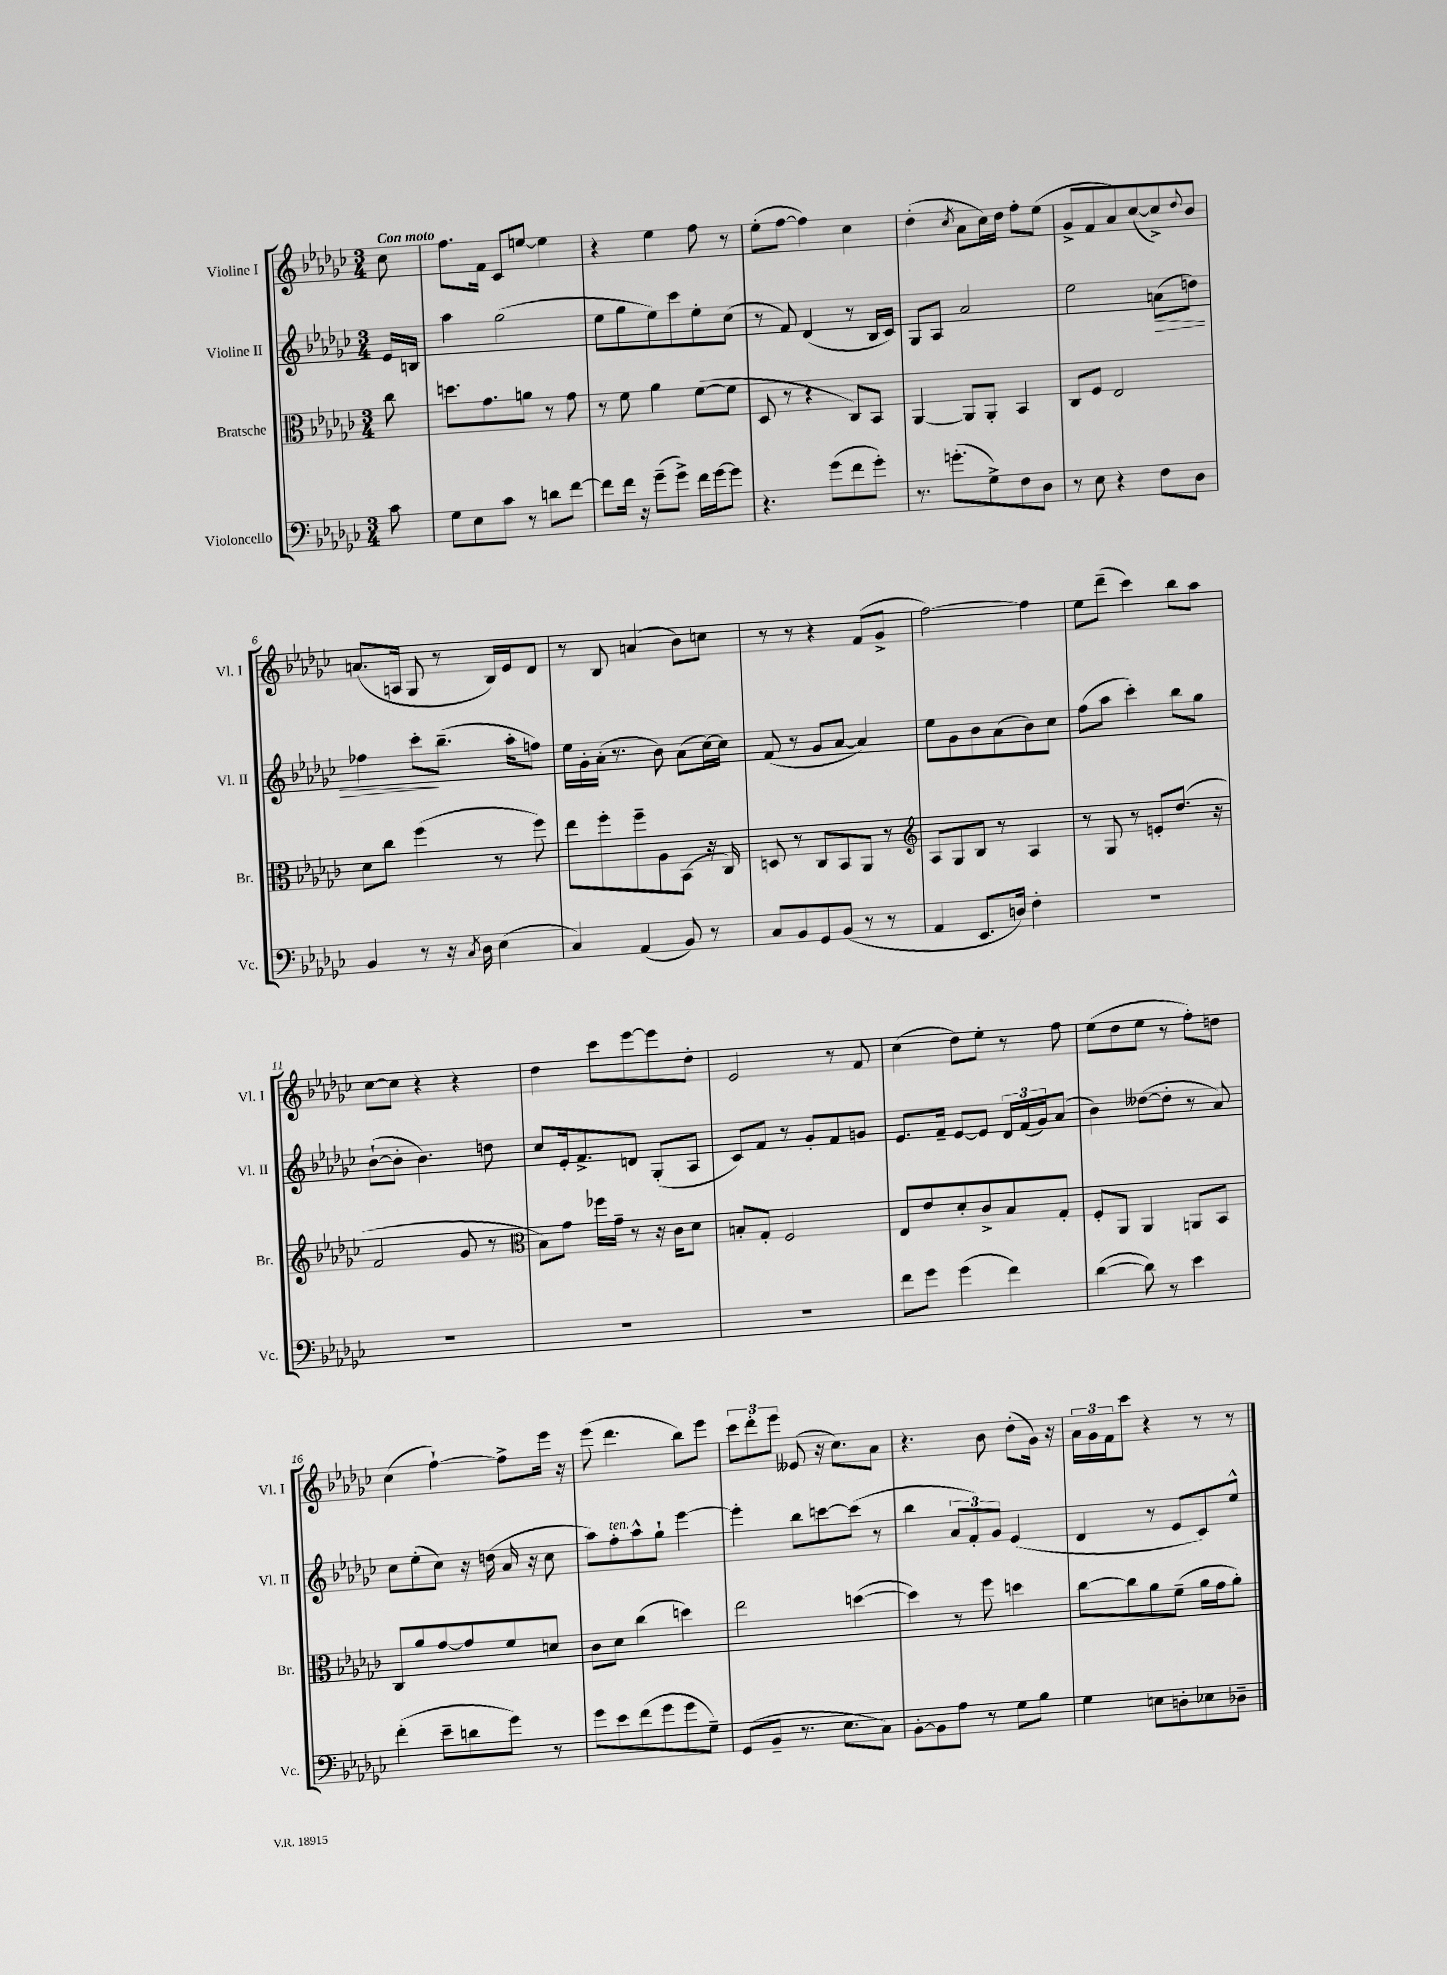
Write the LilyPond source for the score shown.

<<
\new StaffGroup <<
\new Staff = "s0" \with { instrumentName = "Violine I" shortInstrumentName = "Vl. I" } {
    \clef treble \key ges \major \numericTimeSignature \time 3/4 \partial 8 \tempo "Con moto"
    ces''8 |
    f''8. f'16 ces'8 e''8~ e''4 |
    r4 ees''4 f''8 r8 |
    ees''8-.( f''8~ f''4) ces''4 |
    des''4-.( \acciaccatura { ces''8 } aes'8 ces''16) des''16 f''8-. ees''8( |
    ges'8-> f'8 aes'8) ces''8~( ces''8->) \appoggiatura { des''8 } bes'8 |
    a'8.( a16 ges8 r8 bes16) ees'16 des'8 |
    r8 bes8 a'4( bes'8) c''8 |
    r8 r8 r4 f'8( ges'8-> |
    f''2~) f''4 |
    ees''8 des'''8--( ces'''4) bes''8 aes''8 |
    ces''8~ ces''8 r4 r4 |
    des''4 ces'''8 ees'''8~ ees'''8 des''8-. |
    ees'2 r8 f'8 |
    ces''4( des''8) ees''8-. r8 f''8 |
    ees''8( des''8 ees''8 r8 f''8-.) d''8 |
    ces''4( f''4~-!) f''8-> ees'''16 r16 |
    ees'''8( des'''4. bes''8) ees'''8 |
    \tuplet 3/2 { ces'''8 des'''8-. ees'''8 } eeses'8( r16 ces''8.) aes'8 |
    r4. bes'8 des''8-.( ges'16) r16 |
    \tuplet 3/2 { aes'16 ges'16 f'16 } ces'''8 r4 r8 r8 \bar "|." |
}
\new Staff = "s1" \with { instrumentName = "Violine II" shortInstrumentName = "Vl. II" } {
    \clef treble \key ges \major \numericTimeSignature \time 3/4 \partial 8
    ees'16 b16 |
    aes''4 ges''2( |
    ees''8 ges''8 ees''8) ces'''8 ees''8-. ces''8( |
    r8 f'8) des'4( r8 bes16 ces'16) |
    ges8 aes8 aes'2 |
    ees''2 a'8\>( d''8) |
    fes''4 ces'''8-.\! bes''8.--( aes''16-. f''8) |
    ees''16 ges'16-. aes'16-.( r8. bes'8) aes'8( ces''16~) ces''16 |
    f'8( r8 ges'8 aes'8~ aes'4) |
    ees''8 ges'8 bes'8 aes'8( bes'8) ces''8 |
    f''8( aes''8 ces'''4-.) bes''8 ges''8 |
    bes'8~-!( bes'8-. bes'4.) d''8 |
    ces''8 ees'16-. f'8.-> d'8 ges8-.( aes8 |
    ces'8) f'8 r8 ges'8-. f'8 g'8 |
    ees'8. f'16-- ees'8~ ees'8 \tuplet 3/2 { des'16 f'16( ges'16) } aes'8( |
    bes'4) deses''8~( deses''8-. r8 aes'8) |
    ces''8 ees''8-.( ces''8) r16 d''16( aes'16 r16 ces''8 |
    aes''8) f''8-.^\markup { \italic "ten." } aes''8-^ ges''8-! ees'''4~ |
    ees'''4-. bes''8 c'''8~ c'''8( r8 |
    bes''4 \tuplet 3/2 { aes'8 f'8-.) ges'8 } ees'4( |
    des'4 r8 ees'8 ces'8) ees''8-^ \bar "|." |
}
\new Staff = "s2" \with { instrumentName = "Bratsche" shortInstrumentName = "Br." } {
    \clef alto \key ges \major \numericTimeSignature \time 3/4 \partial 8
    ces''8 |
    d''8. ges'8. a'8 r8 ges'8 |
    r8 f'8 aes'4 f'8~( f'8 |
    des8 r8 r4 ces8) bes,8 |
    aes,4~ aes,8 aes,8-. bes,4 |
    ces8 f8 ees2 |
    des'8 ces''8 f''4( r8 f''8) |
    ees''8 f''8-. f''8-- aes8 bes,8( r16 ces16) |
    d8 r8 ces8 bes,8 aes,8 r8 |
    \clef treble aes8 ges8 bes8 r8 aes4 |
    r8 ges8 r8 e'8-. des''8.( r16 |
    f'2 ges'8 r8 |
    \clef alto bes8) ges'8 fes''16 ges'16-- r8 r16 ces'16 des'8 |
    b8-. ges8-. f2 |
    ees8 ees'8 des'8-. ces'8-> bes8 ges8-. |
    f8-. aes,8 aes,4 a,8 bes,8 |
    ces8 aes'8 ges'8~ ges'8 f'8 d'8 |
    ces'8 des'8 ces''4( d''4) |
    ees''2 d''4~( |
    d''4) r8 f''8 d''4 |
    ces''8~ ces''8 aes'8 f'8--( aes'16 ges'16 aes'8-.) \bar "|." |
}
\new Staff = "s3" \with { instrumentName = "Violoncello" shortInstrumentName = "Vc." } {
    \clef bass \key ges \major \numericTimeSignature \time 3/4 \partial 8
    ces'8 |
    ges8 ees8 ces'8 r8 d'8 f'8~ |
    f'8 f'16 r16 ges'8--( ges'8->) f'16 ges'16~ ges'8 |
    r4. ges'8( f'8 ges'8-.) |
    r8. g'8.-.( ges8->) f8 des8 |
    r8 ees8 r4 f8 des8 |
    bes,4 r8 r16 \acciaccatura { ces8 } des16 ees4( |
    ces4) aes,4( bes,8) r8 |
    ces8 bes,8 ges,8 bes,8( r8 r8 |
    aes,4 ees,8. d16) f4-. |
    R2. |
    R2. |
    R2. |
    R2. |
    f'8 ges'8 ges'4( f'4) |
    des'4~( des'8) r8 ees'4 |
    f'4-.( ees'8-- d'8 ges'8) r8 |
    ges'8 ees'8 f'8( ges'8 ges'8 ges8--) |
    ges,8( bes,8-- r8. ees8. ces8) |
    bes,8~-. bes,8 aes8 r8 ges8 bes8 |
    ges4 e8 d8-. ees8 des8-- \bar "|." |
}
>>
>>
